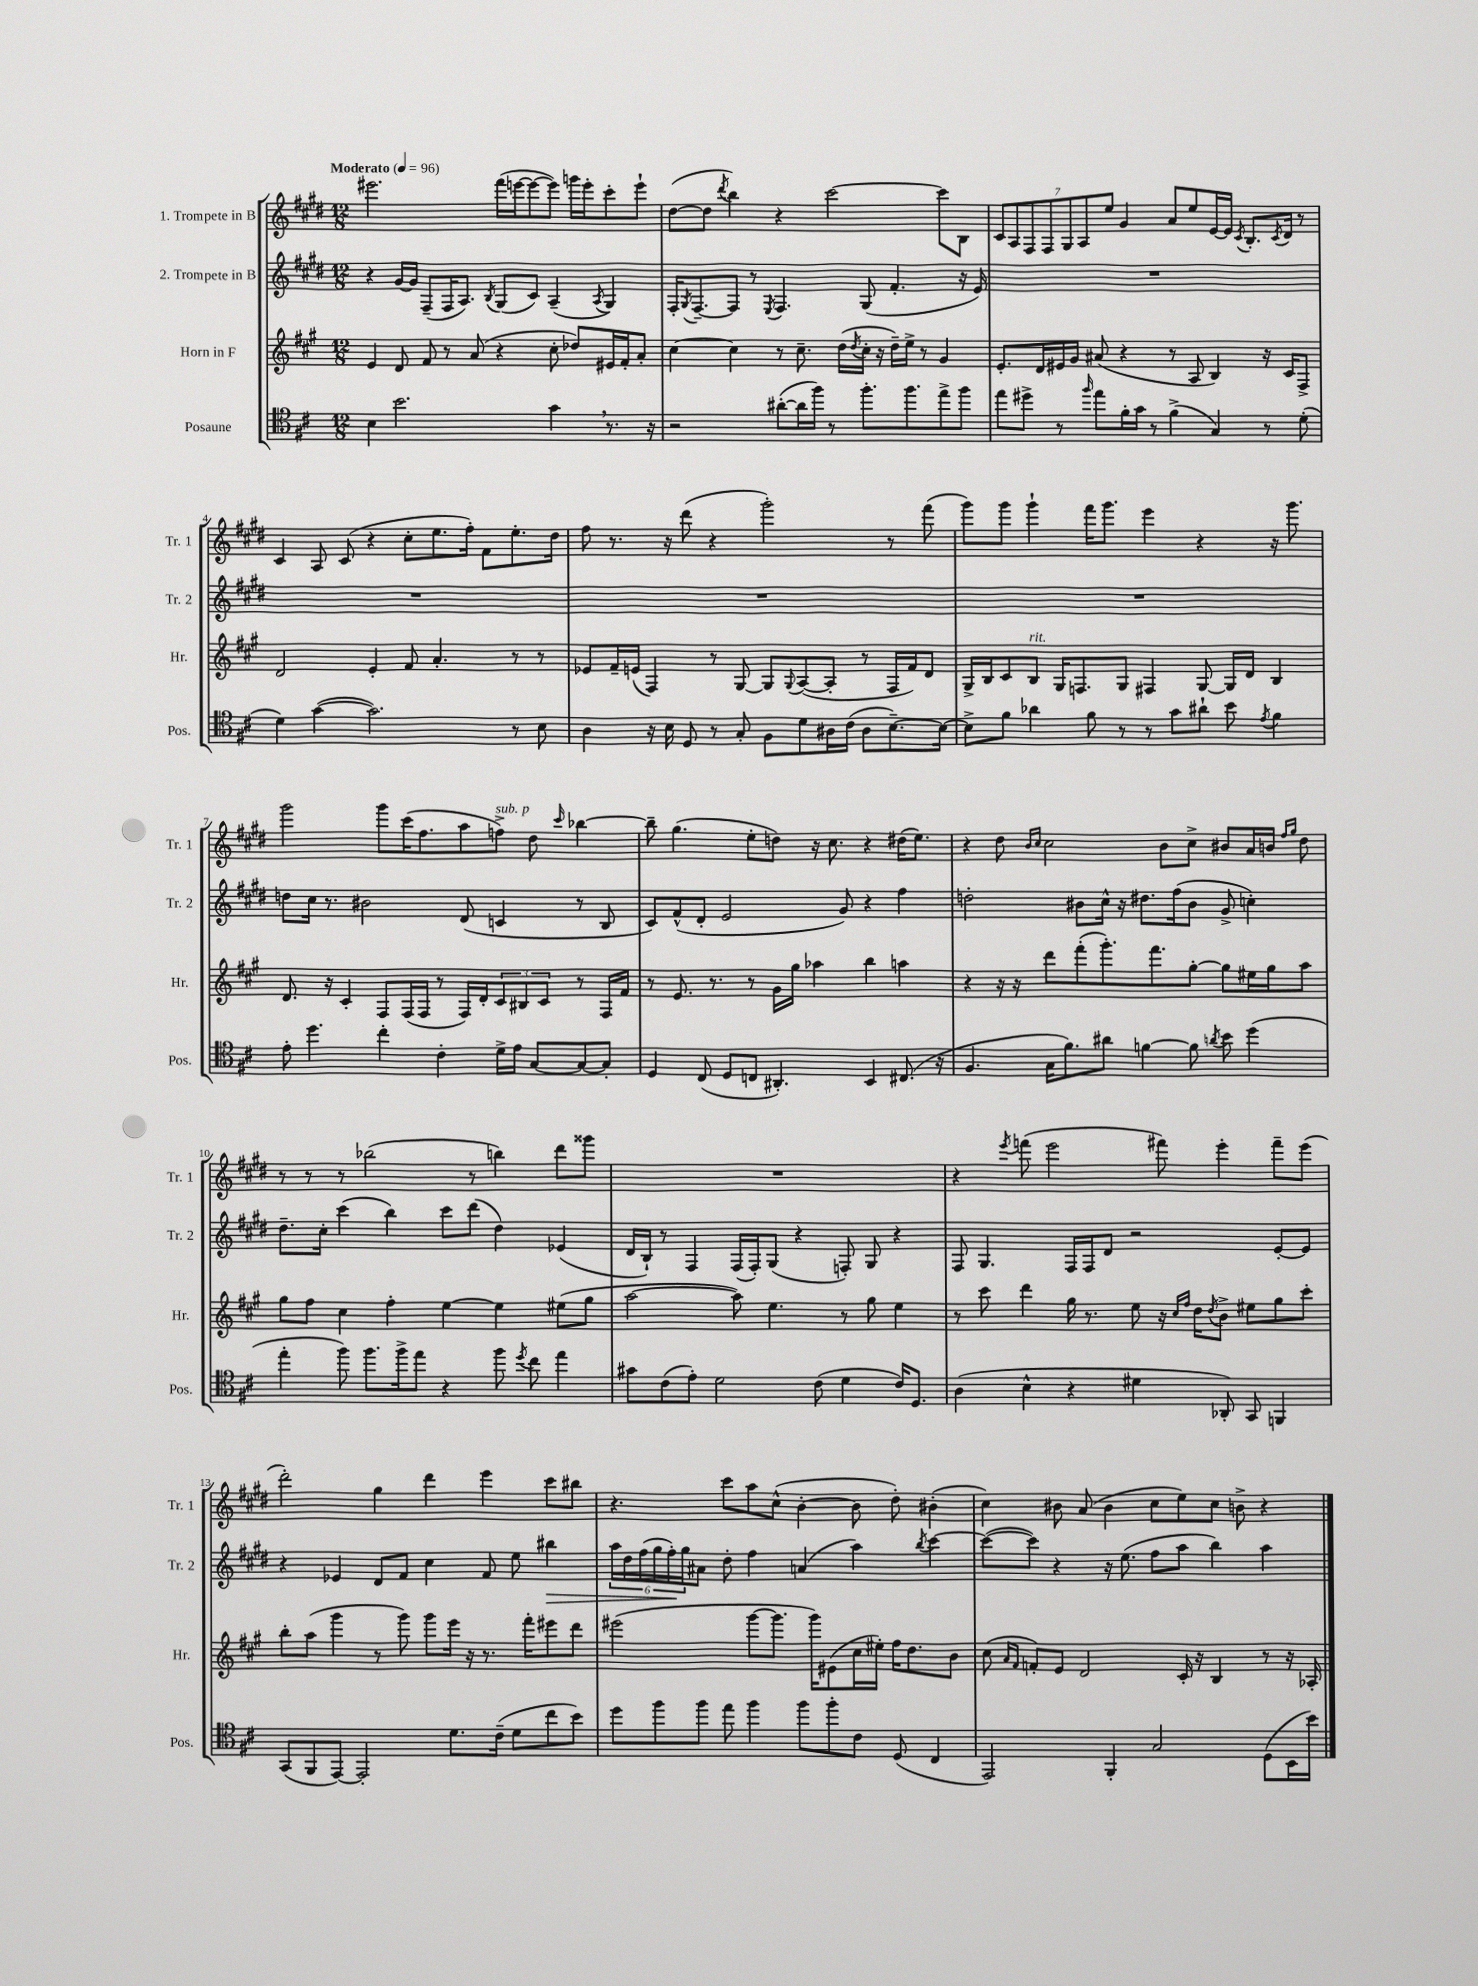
<<
\new StaffGroup <<
\new Staff = "s0" \with { instrumentName = "1. Trompete in B" shortInstrumentName = "Tr. 1" } {
    \clef treble \key e \major \numericTimeSignature \time 12/8 \tempo "Moderato" 4 = 96
    eis'''2. fis'''16( e'''16~ e'''8~ e'''8) g'''16 e'''16-. cis'''8-. e'''8-! |
    dis''8~( dis''8 \acciaccatura { dis'''8 } b''4) r4 cis'''2~ cis'''8 b8 |
    \tuplet 7/4 { cis'8 a8 fis8 fis8 gis8 a8 e''8 } gis'4 a'8 e''8 e'16~ e'16 \acciaccatura { cis'8 } b8.-. \acciaccatura { cis'8 } dis'16 r8 |
    cis'4 a8 cis'8( r4 cis''8-. e''8. fis''16-.) fis'8 e''8.-. dis''16 |
    fis''8 r8. r16 dis'''8( r4 gis'''2-.) r8 fis'''8( |
    gis'''8) gis'''8 gis'''4-! fis'''16 gis'''8. e'''4 r4 r16 gis'''8. |
    gis'''2 gis'''8 cis'''16( fis''8. a''8 f''8->^\markup { \italic "sub. p" }) dis''8 \grace { cis'''16 } bes''4~ |
    bes''8-- gis''4.( e''8-. d''8) r16 cis''8. r4 dis''16( e''8.) |
    r4 dis''8 \grace { b'16 cis''16 } cis''2 b'8 cis''8-> bis'8 a'16 b'16 \grace { fis''16 gis''16 } dis''8 |
    r8 r8 r8 bes''2( r8 b''4) dis'''8 gisis'''8 |
    R1. |
    r4 \acciaccatura { e'''8 } f'''8( e'''2 fis'''8) e'''4-. fis'''8-- e'''8( |
    dis'''2-.) gis''4 dis'''4 e'''4 cis'''8 bis''8 |
    r4. cis'''8 a''8 cis''8-^( b'4~-. b'8 dis''8-.) bis'4-.( |
    cis''4) bis'8 a'8( bis'4 cis''8 e''8) cis''8 b'8-> r4 \bar "|." |
}
\new Staff = "s1" \with { instrumentName = "2. Trompete in B" shortInstrumentName = "Tr. 2" } {
    \clef treble \key e \major \numericTimeSignature \time 12/8
    r4 gis'16~ gis'16 fis8--( fis16 a8.) \acciaccatura { b8 } gis8( cis'8) a4--( \acciaccatura { a8 } gis4) |
    fis16-. \acciaccatura { gis8 } fis8.~-- fis8 r8 \acciaccatura { e8 } fis4. gis8( fis'4.-. r16 e'16) |
    R1. |
    R1. |
    R1. |
    R1. |
    d''8 cis''16 r8. bis'2 dis'8( c'4 r8 b8 |
    cis'8) fis'8-^( dis'8-. e'2 gis'8) r4 fis''4 |
    d''2-. bis'8 cis''16-^ r16 dis''8. fis''16( bis'8 gis'8-> c''4-.) |
    dis''8.-- cis''16-. cis'''4( b''4) cis'''8 dis'''8( dis''4) ees'4( |
    dis'16 b16-!) r8 fis4 fis16( fis16-.) gis8( r4 f8-.) gis8 r4 |
    fis8 gis4. fis16 fis16 dis'8 r2 e'8~-. e'8 |
    r4 ees'4 dis'8 fis'8 cis''4 fis'8 e''8 bis''4\> |
    \tuplet 6/4 { a''16 dis''16 fis''16( gis''16 fis''16-.\!) gis''16 } ais'8 dis''8-. fis''4 a'4( a''4) \acciaccatura { b''8 } cis'''4~ |
    cis'''8~( cis'''8) r4 r16 e''8.( fis''8 a''8 b''4) a''4 \bar "|." |
}
\new Staff = "s2" \with { instrumentName = "Horn in F" shortInstrumentName = "Hr." } {
    \clef treble \key a \major \numericTimeSignature \time 12/8
    e'4 d'8 fis'8 r8 a'8( r4 cis''8-. des''8) eis'16 fis'16-. a'8-. |
    cis''4~ cis''4 r8 cis''8.-- d''16( \acciaccatura { d''8 } cis''16-. r16 d''16--) e''16-> r8 gis'4 |
    e'8.-. d'16 eis'16 gis'16 ais'8( r4 r8 a8 b4) r16 cis'16 fis8-> |
    d'2 e'4-. fis'8 a'4.-. r8 r8 |
    ees'8 fis'16-- e'16( fis4) r8 gis8~ gis8 \appoggiatura { gis8 } a8~( a8-. r8 fis16 fis'16) d'8 |
    gis16-> b16 cis'8 b8^\markup { \italic "rit." } gis16 f8. gis8 fis4 gis8~ gis16 d'16 b4 |
    d'8. r16 cis'4-. fis8 fis16( fis16 r8 fis16) d'16-. \tuplet 3/2 { cis'8 bis8 cis'8 } r8 fis16 fis'16 |
    r8 e'8. r8. r8 gis'16 gis''16 aes''4 b''4 a''4 |
    r4 r16 r16 d'''8 fis'''8-.( gis'''8.-.) fis'''8. gis''8~-. gis''8 eis''16 gis''16 a''8 |
    gis''8 fis''8 cis''4 fis''4-. e''4~ e''4 eis''8( gis''8 |
    a''2~ a''8) e''4. r8 gis''8 e''4 |
    r8 cis'''8 d'''4 gis''16 r8. e''8 r16 \grace { cis''16 fis''16 } d''16 \acciaccatura { d''8 } b'8-> eis''8 gis''8 cis'''8-. |
    b''8-. a''8( gis'''4 r8 gis'''8) gis'''8 e'''16 r16 r8. fis'''16-. eis'''8 d'''8 |
    eis'''2( gis'''8~ gis'''8. gis'''16) eis'8( cis''16 eis''16-.) fis''16 d''8. b'8 |
    cis''8( \grace { a'16 fis'16 } f'8-.) e'8 d'2 cis'16-. r16 b4 r8 r16 aes16-. \bar "|." |
}
\new Staff = "s3" \with { instrumentName = "Posaune" shortInstrumentName = "Pos." } {
    \clef tenor \key d \major \numericTimeSignature \time 12/8
    b4 b'2. g'4 \breathe r8. r16 |
    r2 ais'8~-.( ais'16 fis''16) r8 fis''8.-. fis''8. e''8-> fis''8 |
    e''8 dis''8-> r8 \grace { fis''16 } e''8 fis'16-. g'16 r8 fis'4->( g4) r8 d'8-.( |
    d'4) g'4~( g'2.) r8 b8 |
    a4 r16 b16 d8 r8 g8-. fis8 d'8 ais16 cis'16( ais8 b8.~--) b16~ |
    b8-> fis'8 aes'4 fis'8 r8 r8 g'8 ais'8-! b'8 \acciaccatura { e'8 } fis'4 |
    e'8-. d''4. cis''4-. cis'4-. d'16-> e'16 g8~ g8~ g8-. |
    d4 cis8( d8 c8 ais,4.-.) b,4 cis8.( r16 |
    fis4. g16 fis'8.) ais'8 f'4~ f'8 \acciaccatura { a'8 } b'8 d''4( |
    e''4-. fis''8) fis''8. fis''16-> e''8 r4 fis''8 \acciaccatura { d''8 } cis''8 e''4 |
    gis'8 cis'8( e'8-.) d'2 cis'8( d'4 cis'16) d8. |
    a4( b4-^ r4 dis'4 aes,8-.) g,8 f,4 |
    g,8( fis,8 e,8~) e,2-. d'8. cis'16--( d'8 cis''8 b'8) |
    d''8 fis''8 fis''8 e''8 fis''4 fis''8 fis''8-. cis'8 d8( cis4 |
    e,2) fis,4-. g2 d8( b,16 b'16) \bar "|." |
}
>>
>>
